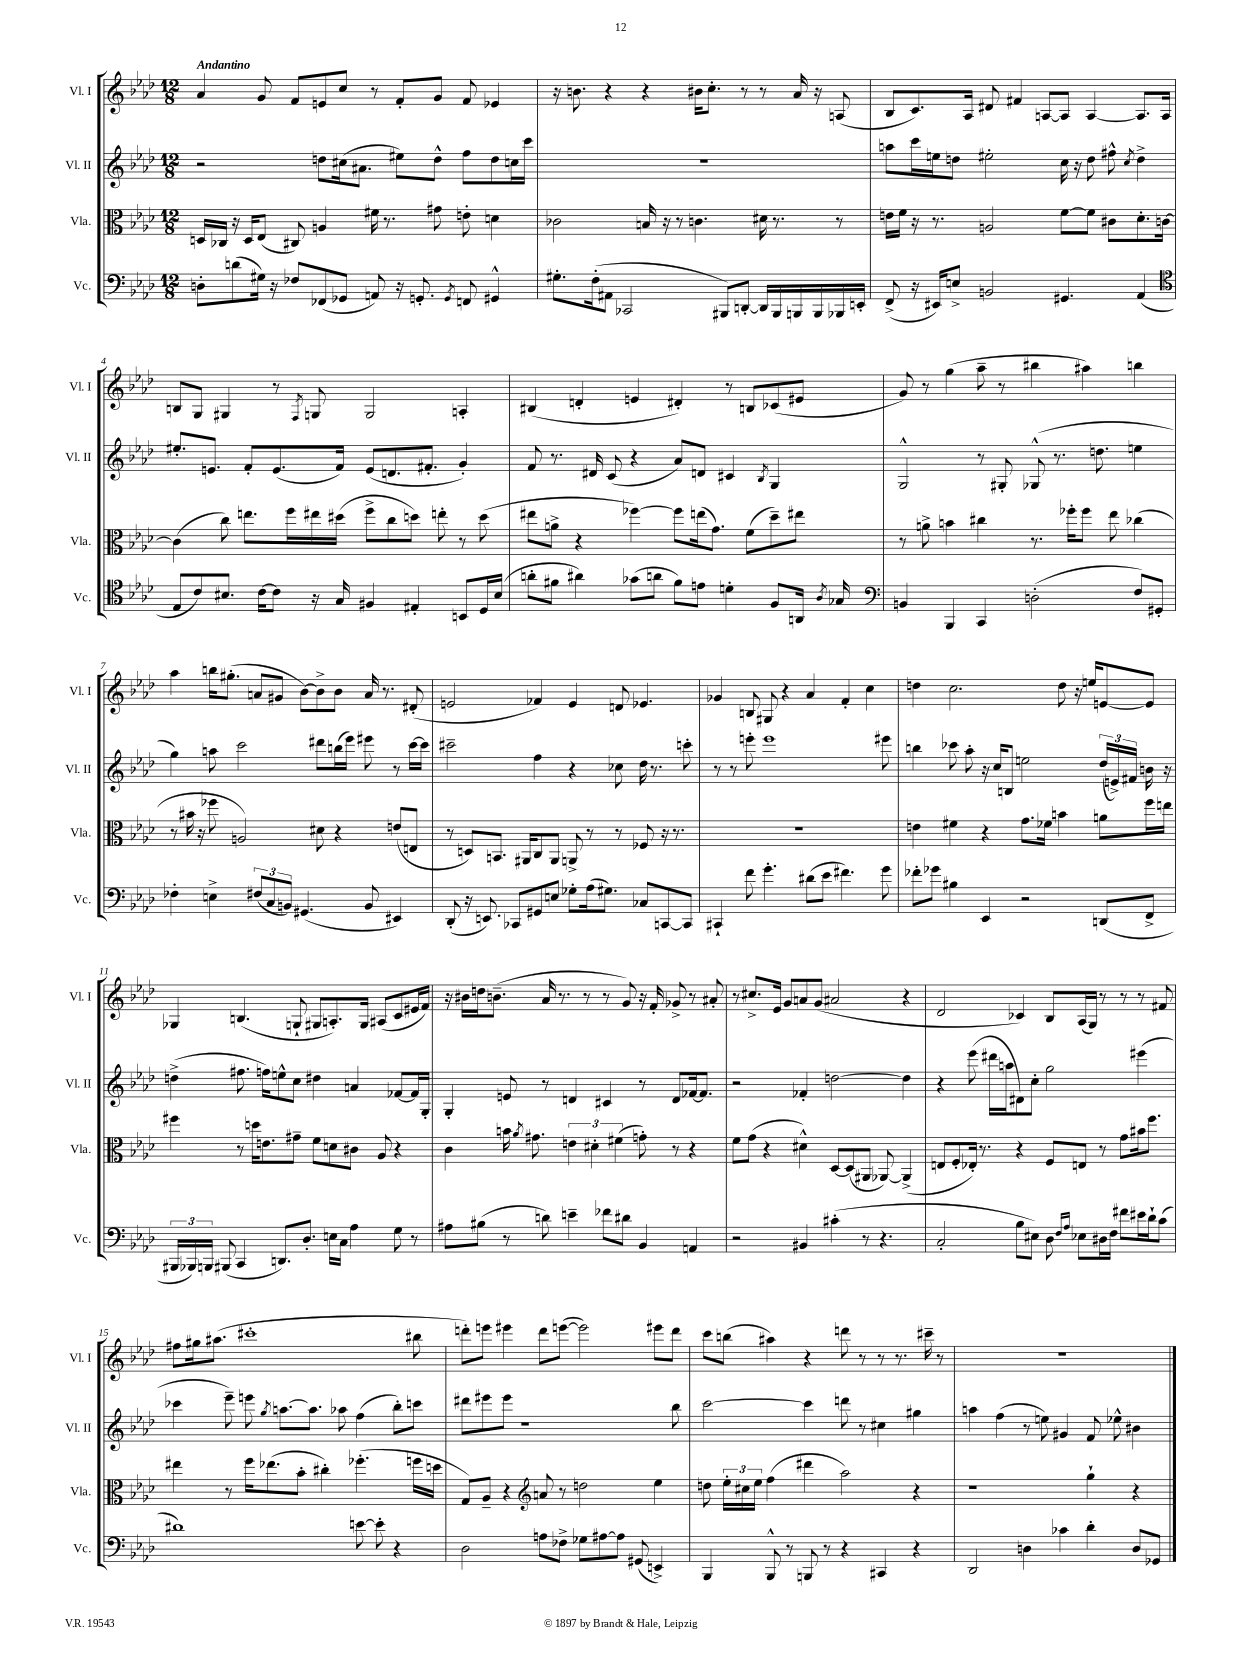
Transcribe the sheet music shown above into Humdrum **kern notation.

**kern	**kern	**kern	**kern
*staff4	*staff3	*staff2	*staff1
*clefF4	*clefC3	*clefG2	*clefG2
*k[b-e-a-d-]	*k[b-e-a-d-]	*k[b-e-a-d-]	*k[b-e-a-d-]
*M12/8	*M12/8	*M12/8	*M12/8
8D'	16D	2r	4a-
.	16C-	.	.
(8d	16r	.	.
.	16D	.	.
16G#)	(8E-	.	8g
16r	.	.	.
8F-	8C#)	.	8f
(8FF-	4A	8dd	8e
8GG-	.	(16cc#	8cc
.	.	8.a#	.
8AA)	16f#	.	8r
.	8.r	.	.
16r	.	8ee#)	8f'
8.GG'	.	.	.
.	8g#	8dd^^	8g
8qGG	.	.	.
8FF	8e'	8ff	8f
4GG#^^	4d	8dd	4e-
.	.	16cc	.
.	.	16ccc	.
=	=	=	=
8.G#'	2c-	1.r	16r
.	.	.	8.b
(16F'	.	.	.
8AA#	.	.	4r
2CC-	.	.	.
.	16B	.	4r
.	16r	.	.
.	8r	.	.
.	4.c	.	16b#
.	.	.	8.cc'
8BBB#)	.	.	.
[8DD'	.	.	8r
16DD]	16d#	.	8r
16BBB#	8.r	.	.
16BBB	.	.	16a-
16BBB	.	.	16r
16BBB-	8r	.	(8A
16EE'	.	.	.
=	=	=	=
(8FF^	16e	8aa	8B-
.	16f	.	.
16r	16r	16ccc	8.c)
16EE#)	8.r	16ee	.
8E^	.	8dd	.
.	.	.	16A-
2BB	2A	2ee#'	8d#
.	.	.	4f#
.	.	.	[8A
4.GG#	[8f	16cc	8A]
.	.	16r	.
.	8f]	8dd	[4A
.	8c#	8ff#^^	.
.	.	8qcc	.
(4AA-	8.d-'	4dd^	8.A]
.	[16c	.	16A
=	=	=	=
*clefC4	*	*	*
8E-	(4c]	8.ee#'	8B
8c)	.	.	8G
.	.	8.e	.
8.B#	8cc)	.	4G#
.	8.ee	8f'	.
[16c	.	.	.
8c]	.	(8.e	8r
.	16ff	.	.
.	.	.	8qF
16r	16ee#	.	8G
16G	(16dd#	16f)	.
4F#	8ff^	(8e	2G
.	8cc	8.d	.
4E#'	8dd)	.	.
.	.	8.f#'	.
.	8ee'	.	.
8BB	8r	4g')	4A'
16D-	(8dd	.	.
(16B#	.	.	.
=	=	=	=
8a'	8ee#	8f	(4B#
8f#	8a^	8.r	.
4a#)	4r	.	4d'
.	.	16d#	.
.	.	(8c	.
(8g-	[4ff-)	4r	4e
8a	.	.	.
8f#)	8ff-]	8a-)	4d#')
8e	(16ee	8d	.
.	8.g)	.	.
4d'	.	4c#	8r
.	(8f	.	8B
.	.	8qB-	.
8F	8dd-~)	4G	(8c-
16AA	8ee#	.	8e#
8qA-	.	.	.
16G-	.	.	.
=	=	=	=
*clefF4	*	*	*
4BB	8r	2G^^	8g)
.	8a^	.	8r
4BBB-	4b	.	(4gg
4CC	4cc#	8r	8aa-~
.	.	8G#'	8r
(2D'	8.r	(8G-^^	4bb#
.	.	8.r	.
.	16ff-'	.	.
.	8ff-	.	4aa#)
.	.	8.dd	.
.	8ee-	.	.
8F)	(4cc-	4ee	4bb
8GG#'	.	.	.
=	=	=	=
4F-'	8r	4gg)	4aa-
.	16b#	.	.
.	16r	.	.
4E^	8ff-	8aa	16bb
.	.	.	(8.gg#'
.	2A)	2ccc	.
(12F#	.	.	8a
12C	.	.	.
.	.	.	8g#
12BB)	.	.	.
(4.GG#	.	.	[8b-)
.	8d#	8ddd#	8b-^]
.	4r	(16bb	8b-
.	.	16eee-)	.
8BB	.	8eee#	16a
.	.	.	8.r
4EE#)	(8e	8r	.
.	8E	[16ccc	(8d#'
.	.	16ccc]	.
=	=	=	=
(8DD-'	8r	2ccc#~	2e
16r	8D)	.	.
8.EE)	.	.	.
.	8.BB	.	.
8CC-	.	.	.
.	16AA#	.	.
8GG#	8C	4ff	4f-)
8E	8AA#	.	.
8G-'	8AA^	4r	4e
(16A-	8r	.	.
8.G#)	.	.	.
.	8r	8cc-	8d
8C-	8F-	16dd-	4.e-
.	.	8.r	.
[8CC	16r	.	.
.	8.r	.	.
8CC]	.	8ccc'	.
=	=	=	=
4CC#`	1.r	8r	4g-
.	.	8r	.
8f	.	8eee'	8B
4.g'	.	1eee	8G#
.	.	.	4r
(8d#	.	.	4a-
8e-	.	.	.
4.f#)	.	.	4f'
.	.	.	4cc
8g	.	8eee#	.
=	=	=	=
8f-'	4e	4bb	4dd
8g-	.	.	.
4B#	4f#	8ccc-	2.cc
.	.	8aa-'	.
4EE-	4r	16r	.
.	.	16cc	.
.	.	8B	.
2r	8.g	2ee	.
.	16f-	.	.
.	4b	.	8dd
.	.	.	16r
.	.	.	16ee
(8DD	8a	(24dd-	[8e
.	.	24e^)	.
.	.	24f#	.
8FF^	16ff	16b	8e]
.	16ee	16r	.
=	=	=	=
24BBB#	4ff#	(4dd^	4G-
24BBB-)	.	.	.
24BBB	.	.	.
(8BBB#	.	.	.
4CC	8r	8.ff#	(4.B
.	16dd	.	.
.	8.e	16ff)	.
8.DD)	.	8ee^^	.
.	8g#~	8cc	8G`
8.D-'	.	.	.
.	8f	4dd#	8G#
16E	8d	.	8.A')
16C	.	.	.
4A-	8c#	4a	.
.	.	.	16G#
.	8A-	.	(8A#
8G	4r	[8f-	8c
8r	.	16f-]	16e#
.	.	16G'	16f)
=	=	=	=
8A#	4c	4G'	16r
.	.	.	16b#
(8B#	.	.	16dd
.	.	.	(8.b~
8r	16b	8e	.
.	8qa-	.	.
.	8.g#	.	.
8d)	.	8r	16a-
.	.	.	8.r
4e~	6e	4d	.
.	.	.	8r
.	6d#'	.	.
8f-	.	4c#	8r
.	(6f#	.	.
8d#	.	.	8g)
4BB-	8g')	8r	16r
.	.	.	16f'
.	8r	8d	8g-^
4AA	4r	[16f-	8r
.	.	8.f-]	.
.	.	.	8a#'
=	=	=	=
2r	8f	2r	8r
.	(8g	.	8.cc#^
.	4r	.	.
.	.	.	16e-
.	.	.	8g
4BB#	4d#^^)	4f-'	8a
.	.	.	(8g
(4c#'	[8D-	[2dd	2a#
.	(8D-]	.	.
8r	8AA#	.	.
4.r	[8AA-)	.	.
.	(4AA-^]	4dd]	4r
=	=	=	=
2C'	8E	4r	2d-
.	8F'	.	.
.	16E-')	(8eee-	.
.	8.r	.	.
.	.	16ddd#	.
.	.	16aa	.
8B-	4r	8d#)	4c-)
8E#)	.	8cc'	.
8D-	8F	2gg	8B-
16qqF	.	.	.
16qqA-	.	.	.
8E-	8E	.	(16A-
.	.	.	16G)
16D#	8r	.	8r
16F	.	.	.
8f#	8g	.	8r
16e#	16b#	(4eee#	8r
16d-`	8.ff	.	.
(8c	.	.	8f#
=	=	=	=
1d#)	4ee#	4ccc-	8ff#
.	.	.	16gg#
.	.	.	(8.aa#
.	8r	8eee-~)	.
.	16ff	8eee	1ccc#'
.	(8.ee-	.	.
.	.	8qgg	.
.	.	[8.aa	.
.	8b-'	.	.
.	.	8.aa]	.
.	4cc#')	.	.
.	.	8aa-	.
[8e	(4.ff-'	(4ff	.
8e']	.	.	.
4r	.	8bb-')	.
.	16ff	8ccc	8bb#
.	16dd	.	.
=	=	=	=
2D-	8G)	8ddd#	8ddd')
.	8A-~	8eee#	8eee
.	4r	8eee#	4eee#
.	.	1r	.
*	*clefG2	*	*
8A	8a	.	8ddd
8F-^	8r	.	([8eee
8G-	2dd	.	2eee])
[8A#	.	.	.
8A#]	.	.	.
(8GG#	.	.	.
4EE^)	4ee-	.	8eee#
.	.	8bb-	8ddd
=	=	=	=
4BBB-	8dd	[2ccc	8ccc
.	24ee-'	.	(8bb
.	24cc#	.	.
.	24ee-	.	.
8BBB-^^	(4ff	.	4aa#)
8r	.	.	.
8BBB	4ddd#	4ccc]	4r
8r	.	.	.
4r	2aa-)	8ddd	8ddd
.	.	8r	8r
4CC#	.	4cc#	8r
.	.	.	8.r
4r	4r	4gg#	.
.	.	.	16ccc#~
.	.	.	8r
=	=	=	=
2DD-	1r	4aa	1.r
.	.	(4ff	.
4D	.	8r	.
.	.	8ee)	.
4c-	.	4g#	.
4d-'	4gg`	8f	.
.	.	8ee-^^	.
8D	4r	4b#	.
8GG-	.	.	.
==	==	==	==
*-	*-	*-	*-
